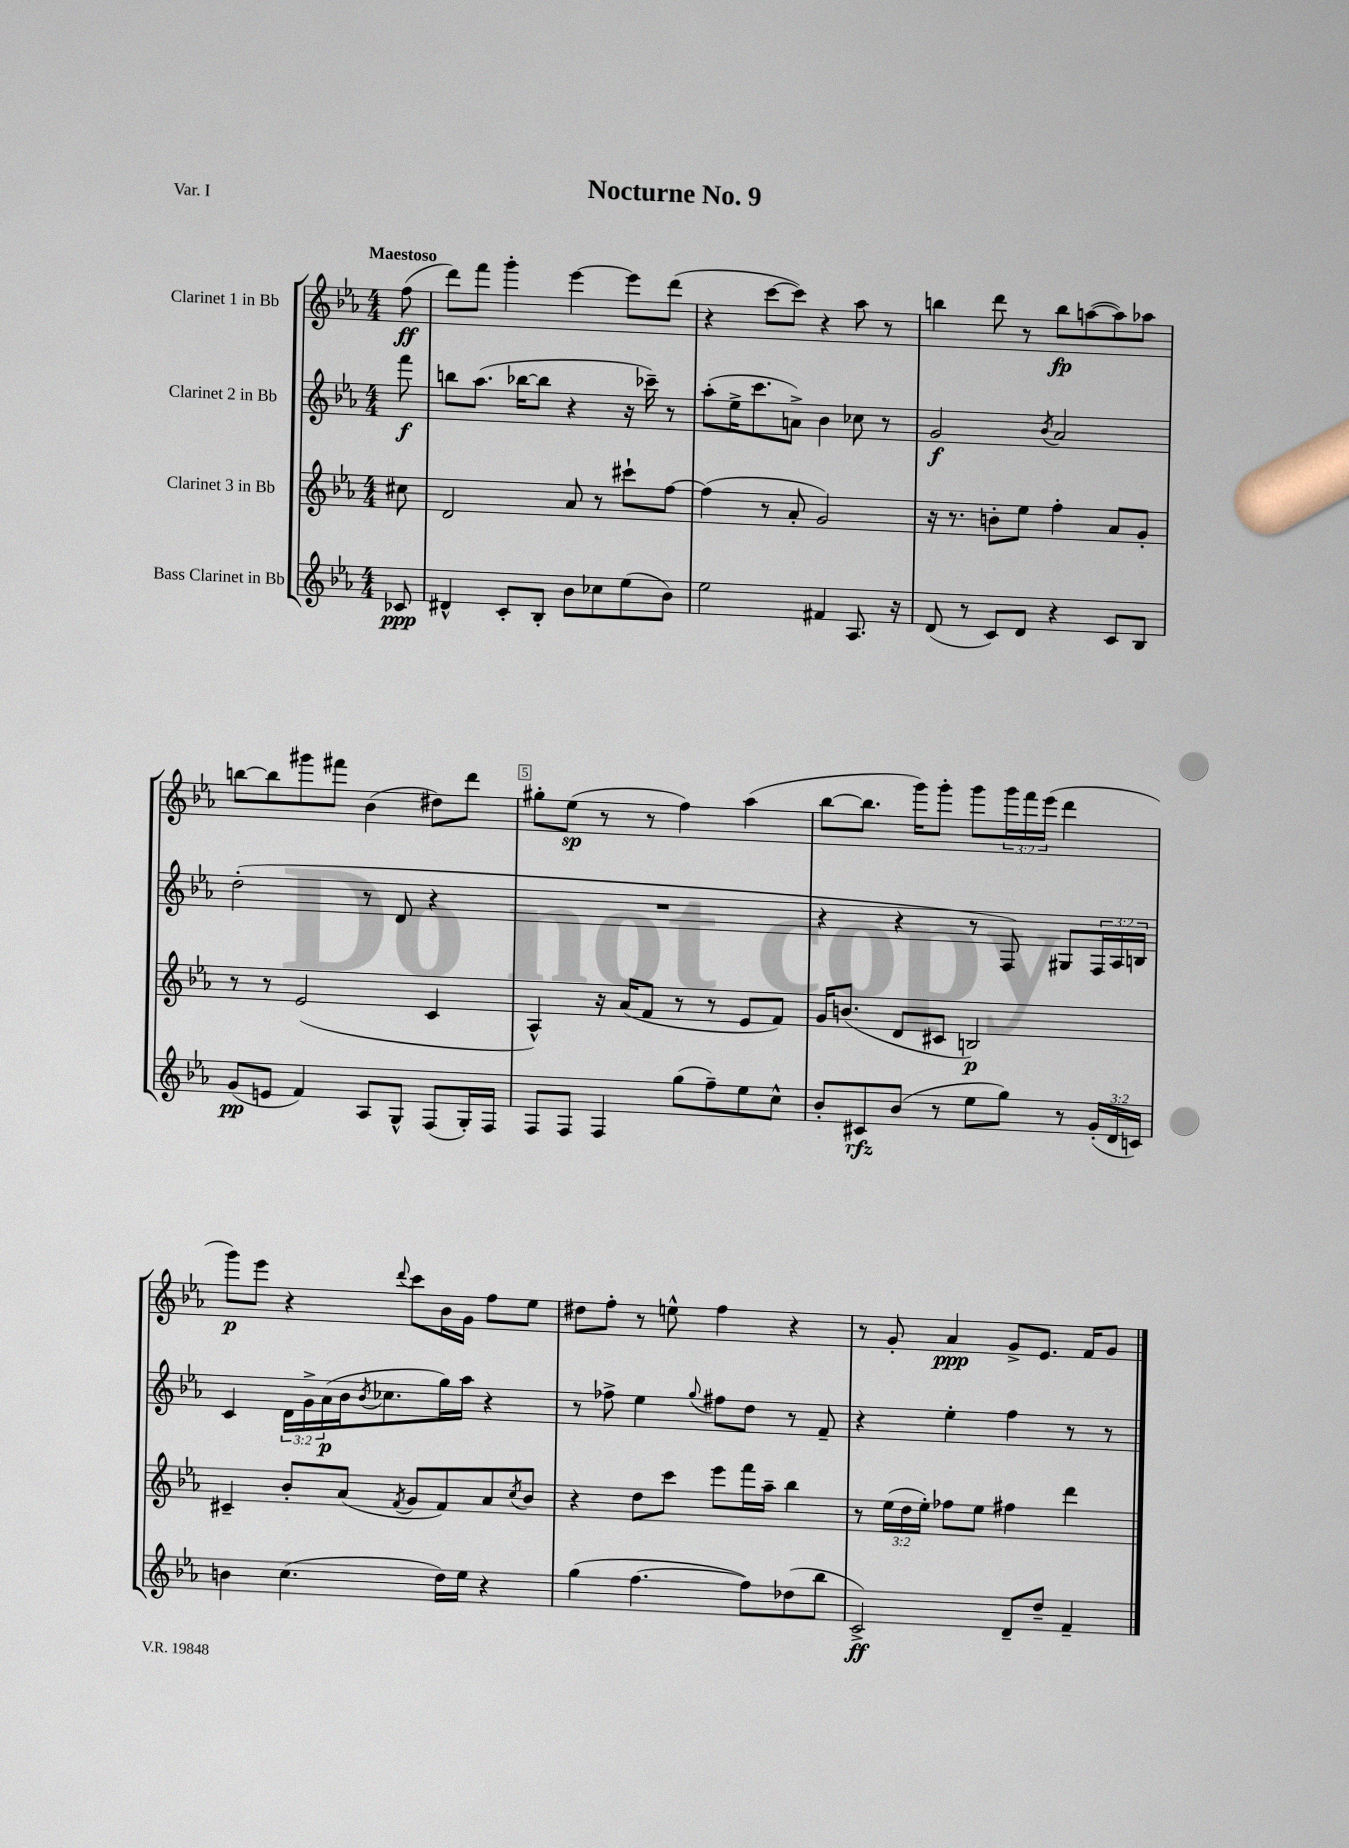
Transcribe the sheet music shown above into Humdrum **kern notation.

**kern	**dynam	**kern	**dynam	**kern	**dynam	**kern	**dynam
*part4	*part4	*part3	*part3	*part2	*part2	*part1	*part1
*staff4	*staff4	*staff3	*staff3	*staff2	*staff2	*staff1	*staff1
*I"Bass Clarinet in Bb	*	*I"Clarinet 3 in Bb	*	*I"Clarinet 2 in Bb	*	*I"Clarinet 1 in Bb	*
*clefG2	*	*clefG2	*	*clefG2	*	*clefG2	*
*k[b-e-a-]	*	*k[b-e-a-]	*	*k[b-e-a-]	*	*k[b-e-a-]	*
*M4/4	*	*M4/4	*	*M4/4	*	*M4/4	*
=	=	=	=	=	=	=	=
!	!	!	!	!	!	!LO:TX:a:B:t=Maestoso	!
8c-X/	ppp	8cc#X\	.	8fff\	f	(8ff\	ff
=1	=1	=1	=1	=1	=1	=1	=1
4d#X^^/	.	2d/	.	8bbn\L	.	8ddd\L)	.
.	.	.	.	(8.aa-\J	.	8fff\J	.
8c'/L	.	.	.	.	.	4ggg'\	.
.	.	.	.	[16bb-X\KL	.	.	.
8B-'/J	.	.	.	8bb-\J]	.	.	.
8b-\L	.	8a-/	.	4r	.	[4eee-\	.
8cc-X\	.	8r	.	.	.	.	.
(8ee-\	.	8ccc#X`\L	.	16r	.	8eee-\L]	.
.	.	.	.	16ccc-X~\)	.	.	.
8b-\J)	.	[8ff\J	.	8r	.	(8ddd\J	.
=2	=2	=2	=2	=2	=2	=2	=2
2ee-\	.	(4ff\]	.	(8aa-'\L	.	4r	.
.	.	.	.	16ee-^\K	.	.	.
.	.	.	.	8.ccc\	.	.	.
.	.	8r	.	.	.	[8ccc\L	.
.	.	8a-'/	.	8an^\J)	.	8ccc\J])	.
4f#X/	.	2g/)	.	4b-\	.	4r	.
8.A-/	.	.	.	8cc-X\	.	8aa-\	.
.	.	.	.	8r	.	8r	.
16r	.	.	.	.	.	.	.
=3	=3	=3	=3	=3	=3	=3	=3
(8d/	.	16r	.	2g/	f	4bbn\	.
.	.	8.r	.	.	.	.	.
8r	.	.	.	.	.	.	.
8c/L)	.	8bn'\L	.	.	.	8ddd\	.
8d/J	.	8ee-\J	.	.	.	8r	.
.	.	.	.	8qb-/	.	.	.
4r	.	4ff'\	.	2a-/	.	8bb\L	fp
.	.	.	.	.	.	([8aan\	.
8c/L	.	8a-/L	.	.	.	8aa\])	.
8B-/J	.	8g'/J	.	.	.	8aa-X\J	.
!!LO:LB:g=z
=4	=4	=4	=4	=4	=4	=4	=4
(8g/L	pp	8r	.	(2dd'\	.	[8bbn\L	.
8en/J	.	8r	.	.	.	8bb\]	.
4f/)	.	(2e-/	.	.	.	8ggg#X\	.
.	.	.	.	.	.	8fff#X\J	.
8A-/L	.	.	.	8r	.	(4b-\	.
8G^^/J	.	.	.	8d/	.	.	.
(8F/L	.	4c/	.	4r	.	8dd#X\L)	.
16G'/L)	.	.	.	.	.	8ddd\J	.
16F/JJ	.	.	.	.	.	.	.
=5	=5	=5	=5	=5	=5	=5	=5
8F/L	.	4A-^^/)	.	1r	.	8gg#X'\L	.
8F/J	.	.	.	.	.	(8ee-\J	sp
4F/	.	16r	.	.	.	8r	.
.	.	(16a-/KL	.	.	.	.	.
.	.	8f/J	.	.	.	8r	.
(8gg\L	.	8r	.	.	.	4ff\)	.
8ff~\)	.	8r	.	.	.	.	.
8ee-\	.	8e-/L	.	.	.	(4aa-\	.
8cc^^\J	.	8f/J)	.	.	.	.	.
=6	=6	=6	=6	=6	=6	=6	=6
8b-'/L	.	16g/KL	.	4r	.	[8bb-\L	.
.	.	(8.bn/J	.	.	.	.	.
8c#X/	rfz	.	.	.	.	8.bb-\J]	.
(8b-/J	.	8d/L	.	4r	.	.	.
.	.	.	.	.	.	16ggg\KL)	.
8r	.	8c#X/J	.	.	.	8ggg'\J	.
8ee-\L	.	2Bn/)	p	8r	.	8ggg\L	.
8gg\J)	.	.	.	8F/)	.	24ggg\L	.
.	.	.	.	.	.	24fff\	.
.	.	.	.	.	.	(24eee-\JJ	.
8r	.	.	.	8G#X/L	.	4ddd\	.
(24g'/LL	.	.	.	24F/L	.	.	.
24d/	.	.	.	24A-/	.	.	.
24cn/JJ)	.	.	.	24Bn/JJ	.	.	.
!!LO:LB:g=z
=7	=7	=7	=7	=7	=7	=7	=7
4bn\	.	4c#X~/	.	4c/	.	8ggg\L)	p
.	.	.	.	.	.	8eee-\J	.
(4.cc\	.	8b-'/L	.	24d\LL	.	4r	.
.	.	.	.	24g^\	.	.	.
.	.	.	.	(24a-\	p	.	.
.	.	(8a-/J	.	16b-\J	.	.	.
.	.	.	.	8qb-/	.	.	.
.	.	.	.	8.cc-X\	.	.	.
.	.	8qf/	.	.	.	8qqddd/	.
.	.	8g/L	.	.	.	8ccc\L	.
16dd\LL)	.	8f/)	.	16gg\L)	.	16b-\L	.
16ee-\JJ	.	.	.	16aa-\JJ	.	16g\JJ	.
4r	.	8a-/	.	4r	.	8ff\L	.
.	.	8qcc/	.	.	.	.	.
.	.	8b-/J	.	.	.	8ee-\J	.
=8	=8	=8	=8	=8	=8	=8	=8
(4gg\	.	4r	.	8r	.	8dd#X\L	.
.	.	.	.	8ff-X^\	.	8ff'\J	.
[4.ff\	.	8dd\L	.	4ee-\	.	8r	.
.	.	8ccc\J	.	.	.	8een^^\	.
.	.	.	.	8qqgg/	.	.	.
.	.	8eee-\L	.	8ff#X\L	.	4ff\	.
8ff\L])	.	16fff\L	.	8dd\J	.	.	.
.	.	16aa-~\JJ	.	.	.	.	.
(8dd-X\	.	4bb-\	.	8r	.	4r	.
8bb-\J	.	.	.	8f~/	.	.	.
=9	=9	=9	=9	=9	=9	=9	=9
2c^/)	ff	8r	.	4r	.	8r	.
.	.	(24ee-\LL	.	.	.	8g'/	.
.	.	24dd\	.	.	.	.	.
.	.	24ee-'\JJ)	.	.	.	.	.
.	.	8ff-X\L	.	4ee-'\	.	4a-/	ppp
.	.	8ee-\J	.	.	.	.	.
8d~/L	.	4ff#X\	.	4ff\	.	8g^/L	.
8dd~/J	.	.	.	.	.	8.e-/J	.
4f~/	.	4ddd\	.	8r	.	.	.
.	.	.	.	.	.	16f/KL	.
.	.	.	.	8r	.	8g/J	.
==	==	==	==	==	==	==	==
*-	*-	*-	*-	*-	*-	*-	*-
